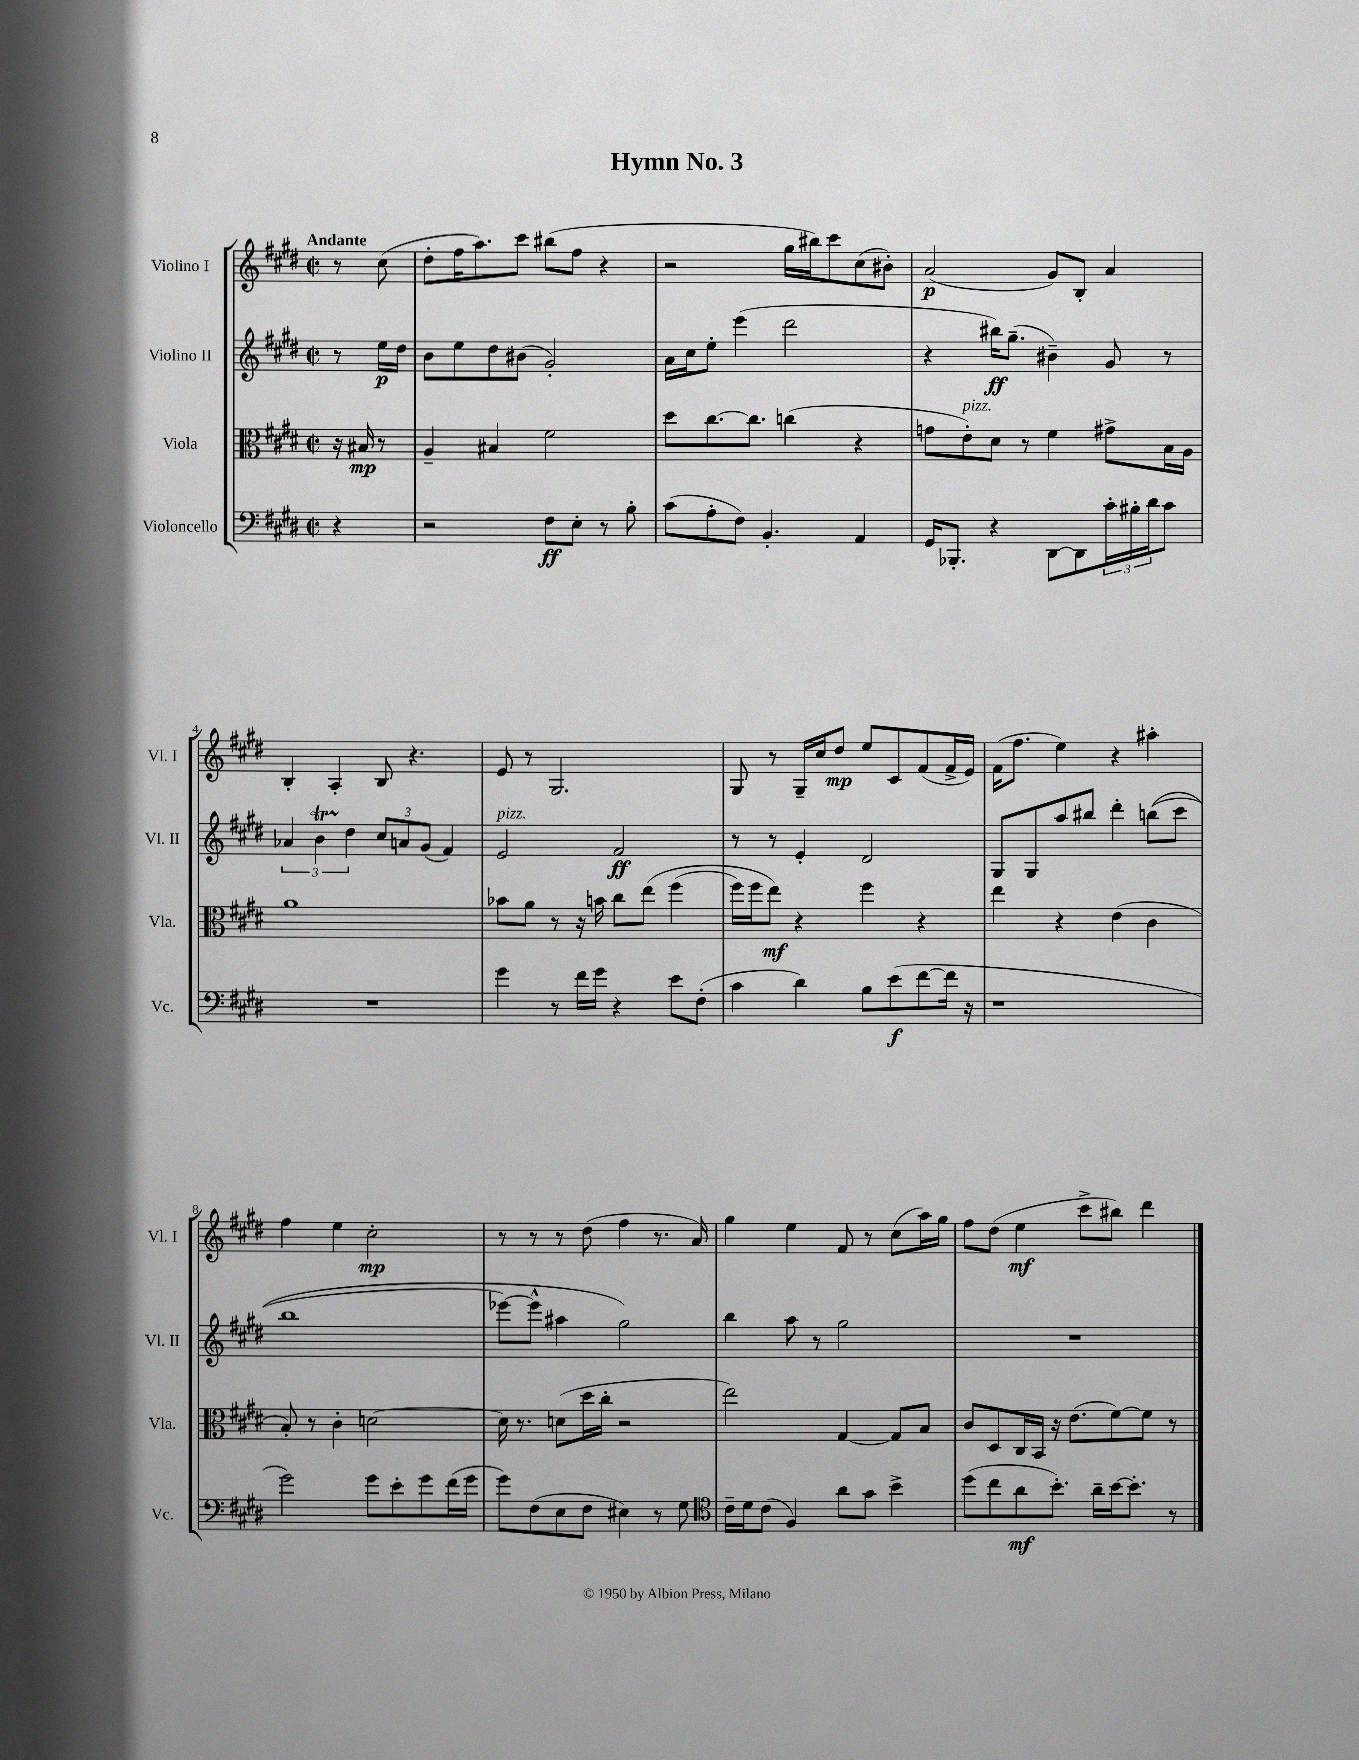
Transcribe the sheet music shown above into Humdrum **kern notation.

**kern	**kern	**kern	**kern
*staff4	*staff3	*staff2	*staff1
*clefF4	*clefC3	*clefG2	*clefG2
*k[f#c#g#d#]	*k[f#c#g#d#]	*k[f#c#g#d#]	*k[f#c#g#d#]
*M2/2	*M2/2	*M2/2	*M2/2
*met(c|)	*met(c|)	*met(c|)	*met(c|)
4r	16r	8r	8r
.	16B#	.	.
.	8r	16ee	(8cc#
.	.	16dd#	.
=	=	=	=
2r	4A~	8b	8dd#'
.	.	8ee	16ff#
.	.	.	8.aa)
.	4B#	8dd#	.
.	.	(8b#	8ccc#
8F#	2f#	2g#')	(8bb#
8E'	.	.	8ff#
8r	.	.	4r
8B'	.	.	.
=	=	=	=
(8c#	8dd#	16a	2r
.	.	16cc#	.
8A'	[8.cc#	8ee'	.
8F#)	.	(4eee	.
.	8.cc#]	.	.
4.BB'	.	.	.
.	(4cc	2ddd#	16gg#
.	.	.	16bb#)
.	.	.	8ccc#
4AA	4r	.	(8cc#
.	.	.	8b#')
=	=	=	=
16GG#	8g	4r	(2a
8.BBB-'	.	.	.
.	8e')	.	.
4r	8d#	16bb#)	.
.	.	(8.gg#~	.
.	8r	.	.
[8DD#	4f#	4b#~)	8g#)
8DD#]	.	.	8B'
24c#'	8g#^	8g#	4a
24B#'	.	.	.
24d#	.	.	.
8c#	16B	8r	.
.	16A	.	.
=	=	=	=
1r	1a	6a-	4B'
.	.	6b	.
.	.	.	4A'
.	.	6dd#	.
.	.	12cc#	8B
.	.	12a	.
.	.	.	4.r
.	.	(12g#	.
.	.	4f#)	.
=	=	=	=
4g#	8b-	2e	8e
.	8a	.	8r
8r	8r	.	2.G#
16f#	16r	.	.
16g#	16b	.	.
4r	8cc#	2f#	.
.	&(8ee	.	.
8e	(4ff#	.	.
(8F#'	.	.	.
=	=	=	=
4c#	16ff#)	8r	8G#
.	16ff#	.	.
.	8ee&)	8r	8r
4d#)	4r	4e'	16G#~
.	.	.	16cc#
.	.	.	8dd#
8B	4ff#	2d#	8ee
(8e	.	.	8c#
[8f#	4r	.	(8f#
16f#]	.	.	16f#^
16r	.	.	16e)
=	=	=	=
1r	4ee	8G#	(16f#
.	.	.	8.ff#
.	.	8G#	.
.	4r	8aa	4ee)
.	.	8bb#	.
.	(4e	4ddd#'	4r
.	4c#	&((8bb	4aa#'
.	.	8ccc#	.
=	=	=	=
2g#)	8B')	1bb	4ff#
.	8r	.	.
.	4c#'	.	4ee
8g#	[2d	.	2cc#'
8e'	.	.	.
8g#	.	.	.
(16f#	.	.	.
16g#	.	.	.
=	=	=	=
8g#)	16d]	[8eee-)	8r
.	8.r	.	.
(8F#	.	8eee-^^]	8r
8E	(8d	4aa#	8r
8F#	16dd#	.	(8dd#
.	16cc#'	.	.
4E#)	2r	2gg#&)	4ff#
8r	.	.	8.r
8G#	.	.	.
.	.	.	16a)
=	=	=	=
*clefC4	*	*	*
16c#~	2ee)	4bb	4gg#
16d#	.	.	.
(8c#	.	.	.
4F#)	.	8aa	4ee
.	.	8r	.
8a	[4G#	2gg#	8f#
8g#	.	.	8r
4b^	8G#]	.	(8cc#
.	8B	.	16aa)
.	.	.	16gg#
=	=	=	=
(8dd#	8c#	1r	8ff#
8cc#	8D#	.	(8dd#
8a	16C#	.	4ee
.	16BB	.	.
8.b')	16r	.	.
.	(8.e	.	.
.	.	.	8ccc#^
16a~	.	.	.
[16b	[8f#)	.	8bb#)
8.b']	.	.	.
.	8f#]	.	4ddd#
8r	8r	.	.
==	==	==	==
*-	*-	*-	*-
